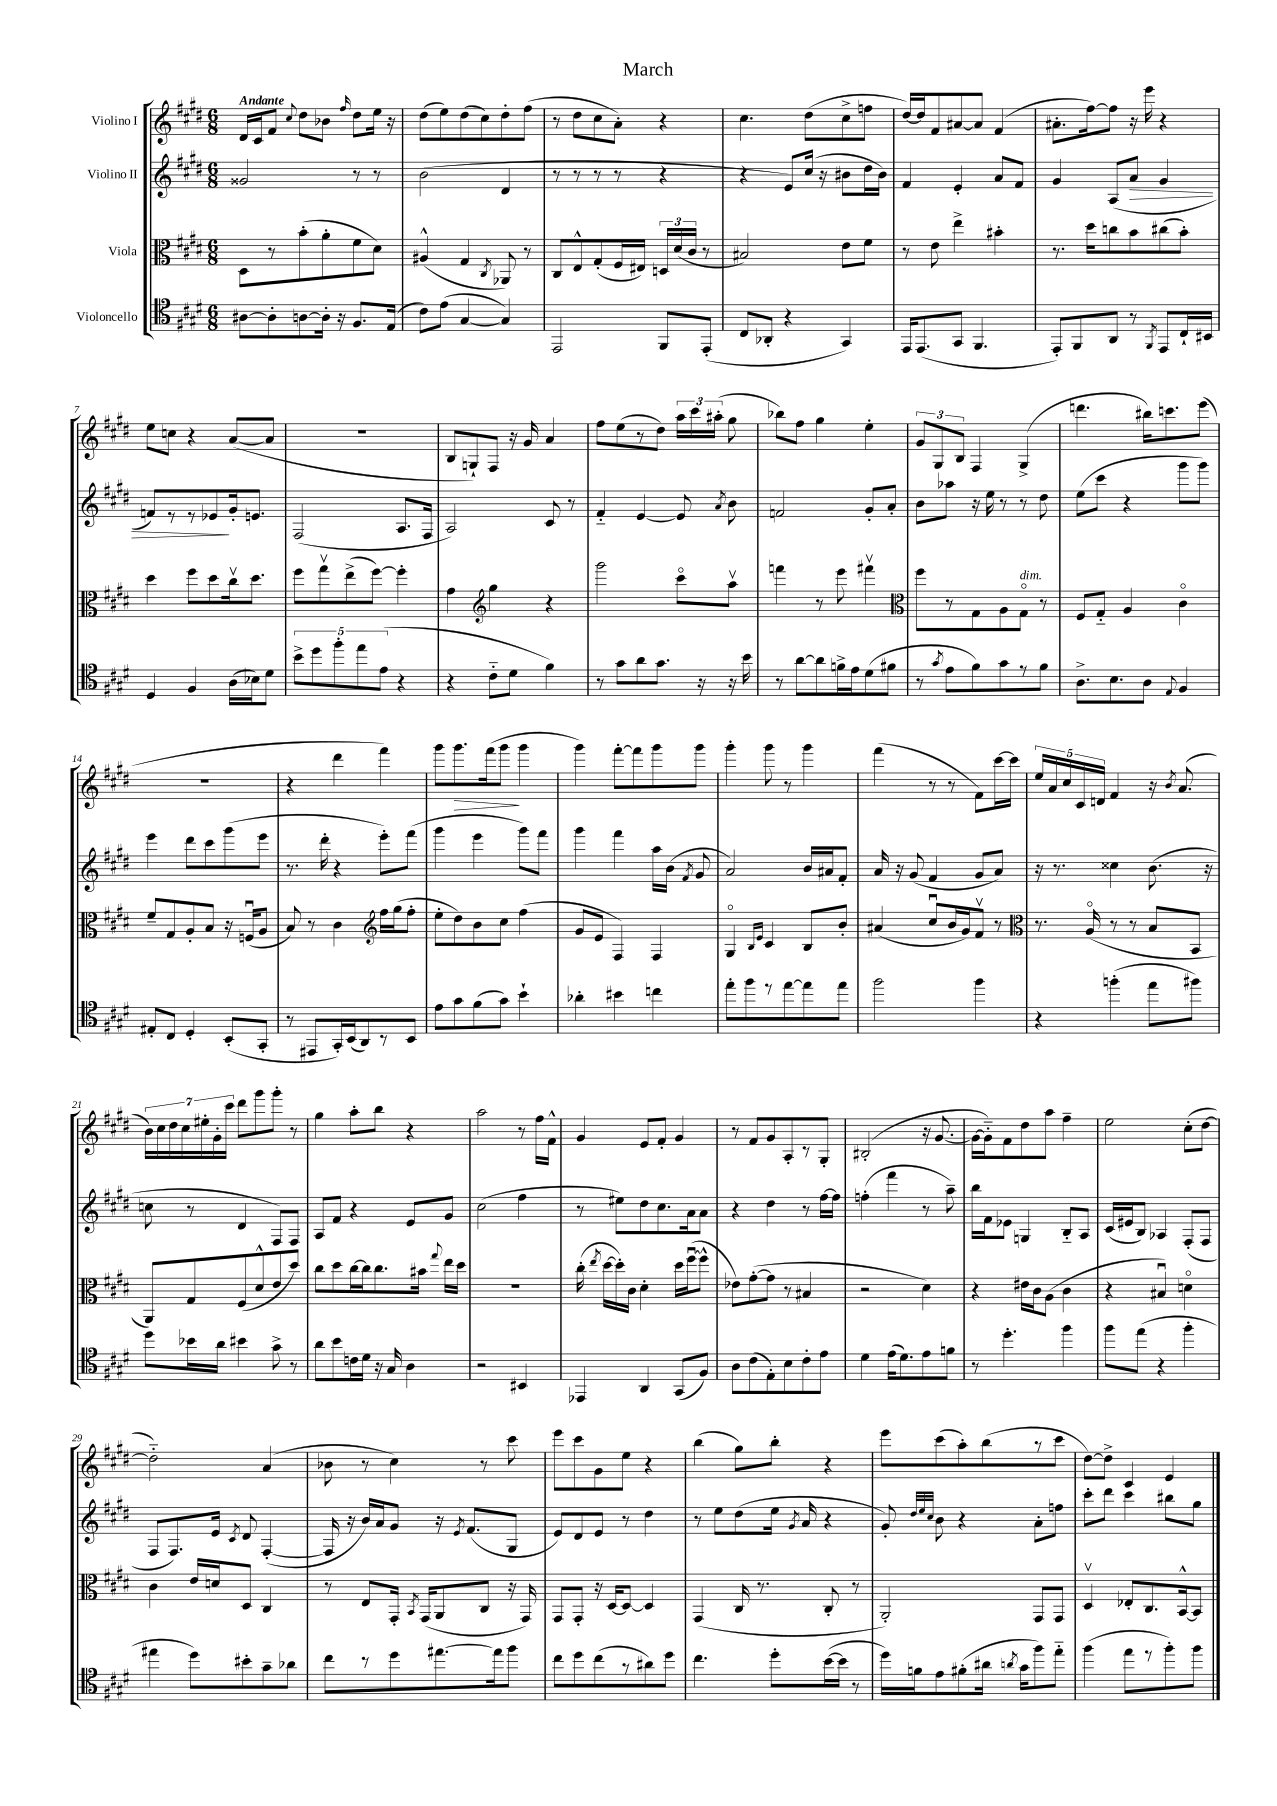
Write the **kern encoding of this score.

**kern	**kern	**kern	**dynam	**kern	**dynam
*part4	*part3	*part2	*part2	*part1	*part1
*staff4	*staff3	*staff2	*staff2	*staff1	*staff1
*I"Violoncello	*I"Viola	*I"Violino II	*	*I"Violino I	*
*clefC4	*clefC3	*clefG2	*	*clefG2	*
*k[f#c#g#d#]	*k[f#c#g#d#]	*k[f#c#g#d#]	*	*k[f#c#g#d#]	*
*M6/8	*M6/8	*M6/8	*	*M6/8	*
=1	=1	=1	=1	=1	=1
!	!	!	!	!LO:TX:a:B:t=Andante	!
[8A#X\L	8D#\L	2g##X/	.	16d#/LL	.
.	.	.	.	16c#/J	.
8A#'\]	8r	.	.	8f#/J	.
.	.	.	.	8qqcc#/	.
[8An\	(8b'\	.	.	8dd#\L	.
16A'\Jk]	8a'\	.	.	8b-X\J	.
16r	.	.	.	.	.
.	.	.	.	16qqff#/	.
8.F#/L	8f#\	8r	.	8dd#\L	.
.	8d#\J)	8r	.	16ee\Jk	.
(16E/Jk	.	.	.	16r	.
=2	=2	=2	=2	=2	=2
8c#\L)	(4A#X^^/	(2b\	.	(8dd#\L	.
(8e\J	.	.	.	8ee\)	.
[4G#/	4G#/	.	.	(8dd#\	.
.	.	.	.	8cc#\)	.
.	8qC#/	.	.	.	.
4G#/])	8AA-X/)	4d#/	.	8dd#'\	.
.	8r	.	.	(8ff#\J	.
=3	=3	=3	=3	=3	=3
2EE/	8C#/L	8r	.	8r	.
.	8E^^/	8r	.	8dd#\L	.
.	(8G#'/	8r	.	8cc#\	.
.	16F#/L	8r	.	8a'\J)	.
.	16E#X/JJ)	.	.	.	.
8FF#/L	24Dn/LL	4r	.	4r	.
.	(24d#/	.	.	.	.
.	24c#/JJ	.	.	.	.
(8EE'/J	8r	.	.	.	.
=4	=4	=4	=4	=4	=4
8C#/L	2B#X/)	4r	.	4.cc#\	.
8AA-X'/J	.	.	.	.	.
4r	.	8e/L)	.	.	.
.	.	(16cc#/Jk	.	(8dd#\L	.
.	.	16r	.	.	.
4GG#/)	8e\L	8b#X\L	.	8cc#^\	.
.	8f#\J	16dd#\L	.	8ffn\J	.
.	.	16b#\JJ)	.	.	.
=5	=5	=5	=5	=5	=5
16EE/KL	8r	4f#/	.	[16dd#/LL)	.
(8.EE/	.	.	.	16dd#/J]	.
.	8e\	.	.	8f#/	.
8GG#/J	4ee^\	4e'/	.	[8a#X/	.
4.FF#/	.	.	.	8a#/J]	.
.	4b#X'\	8a/L	.	(4f#/	.
.	.	8f#/J	.	.	.
=6	=6	=6	=6	=6	=6
8EE'/L)	8.r	4g#/	.	8.a#X'\L	.
8FF#/	.	.	.	.	.
.	16dd#\KL	.	.	[16ff#\k)	.
8AA/J	8ccn\	(8A/L	.	8ff#\J]	.
!	!	!	!LO:HP:b	!	!
8r	8b\	8a/J	>	16r	.
.	.	.	.	16eee\	.
8qFF#/	.	.	.	.	.
8EE/L	(8cc#X\	4g#/	.	4r	.
16C#`/L	8b'\J)	.	.	.	.
16BB#X/JJ	.	.	.	.	.
!!LO:LB:g=z
=7	=7	=7	=7	=7	=7
4D#/	4dd#\	8fn/L)	.	8ee\L	.
.	.	8r	.	8ccn\J	.
4F#/	8ff#\L	8r	.	4r	.
.	8dd#\	8e-X/	.	.	.
(16A\LL	16cc#v\k	16g#'/k	]	([8a/L	.
16B-X\J)	8.dd#\J	8.en/J	.	.	.
8d#\J	.	.	.	8a/J]	.
=8	=8	=8	=8	=8	=8
10b^\L	8ff#\L	(2F#/	.	2.r	.
10dd#\	.	.	.	.	.
.	8gg#v\	.	.	.	.
10ff#'\	.	.	.	.	.
.	(8ee^\	.	.	.	.
10ee\	.	.	.	.	.
.	[8ff#\J)	.	.	.	.
(10e\J	.	.	.	.	.
4r	4ff#'\]	8.A/L	.	.	.
.	.	16F#/Jk	.	.	.
=9	=9	=9	=9	=9	=9
4r	4g#\	2A/)	.	8B/L	.
.	.	.	.	8Gn`/)	.
*	*clefG2	*	*	*	*
8c#\L	4gg#\	.	.	8F#/J	.
8d#\J	.	.	.	16r	.
.	.	.	.	16g#/	.
4f#\)	4r	8c#/	.	4a/	.
.	.	8r	.	.	.
=10	=10	=10	=10	=10	=10
8r	2ggg#\	4f#/	.	8ff#\L	.
8g#\L	.	.	.	(8ee\	.
8a\	.	[4e/	.	8r	.
8.g#\J	.	.	.	8dd#\J)	.
.	8ccc#\L	8e/]	.	24aa\LL	.
.	.	.	.	24ccc#\	.
16r	.	.	.	.	.
.	.	.	.	(24aa#X'\JJ	.
.	.	8qa/	.	.	.
16r	8aav\J	8b\	.	8gg#\	.
16b\	.	.	.	.	.
=11	=11	=11	=11	=11	=11
8r	4fffn\	2fn/	.	8bb-X\L)	.
[8a\L	.	.	.	8ff#\J	.
8a\]	8r	.	.	4gg#\	.
16fn^\L	8eee\	.	.	.	.
16e\J	.	.	.	.	.
(8d#\	4fff#Xv\	8g#'/L	.	4ee'\	.
8f#X\J	.	8a'/J	.	.	.
=12	=12	=12	=12	=12	=12
*	*clefC3	*	*	*	*
8r	8ff#\L	8b\L	.	12g#/L	.
.	.	.	.	12G#/	.
8qg#/	.	.	.	.	.
8e\L	8r	8aa-X\J	.	.	.
.	.	.	.	12B/J	.
8f#\)	8G#\	16r	.	4F#/	.
.	.	16ee\	.	.	.
8g#\	8A\	8r	.	.	.
!	!LO:TX:a:i:t=dim.	!	!	!	!
8r	8G#\J	8r	.	(4G#^/	.
8f#\J	8r	8dd#\	.	.	.
=13	=13	=13	=13	=13	=13
8.A^\L	8F#/L	(8ee\L	.	4.dddn\	.
.	8G#/J	8ccc#\J	.	.	.
8.B\	.	.	.	.	.
.	4A/	4r	.	.	.
8A\J	.	.	.	16bb#X\KL)	.
.	.	.	.	8.cccn\	.
8qqE/	.	.	.	.	.
4F#/	4c#\	8ggg#\L	.	.	.
.	.	8ggg#\J)	.	(8eee\J	.
!!LO:LB:g=z
=14	=14	=14	=14	=14	=14
8E#X'/L	8f#~/L	4eee\	.	2.r	.
8C#/J	8G#/	.	.	.	.
4D#'/	8A'/	8ddd#\L	.	.	.
.	8B/J	8ccc#\	.	.	.
(8BB'/L	16r	(8ggg#\	.	.	.
.	(16Fnu/KL	.	.	.	.
8GG#'/J	8A/J	8eee\J	.	.	.
=15	=15	=15	=15	=15	=15
8r	8B/)	8.r	.	4r	.
8EE#X/L	8r	.	.	.	.
.	.	16ddd#'\	.	.	.
16GG#'/L)	4c#\	4r	.	4ddd#\	.
(16BB/J	.	.	.	.	.
8AA/)	.	.	.	.	.
*	*clefG2	*	*	*	*
8r	16ff#\LL	8eee'\L)	.	4fff#\)	.
.	(16gg#\J	.	.	.	.
8BB/J	8ff#'\J	(8fff#\J	.	.	.
=16	=16	=16	=16	=16	=16
8e\L	8ee'\L	4ggg#\	.	8ggg#\L	.
!	!	!	!	!	!LO:HP:b
8g#\	8dd#\)	.	.	8.ggg#\	>
(8f#\	8b\	4eee\	.	.	.
.	.	.	.	(16fff#\k	.
8g#\J)	8cc#\J	.	.	8ggg#\J	.
4b`\	(4ff#\	8ggg#\L)	.	4ggg#\	]
.	.	8fff#\J	.	.	.
=17	=17	=17	=17	=17	=17
4a-X'\	8g#/L	4ggg#\	.	4ggg#\)	.
.	8e/J	.	.	.	.
4b#X\	4F#/)	4fff#\	.	[8fff#'\L	.
.	.	.	.	8fff#\]	.
4ccn\	4F#/	16aa\LL	.	8ggg#\	.
.	.	(16b\JJ	.	.	.
.	.	8qf#/	.	.	.
.	.	8g#/	.	8ggg#\J	.
=18	=18	=18	=18	=18	=18
8ee'\L	4G#/	2a/)	.	4ggg#'\	.
8ff#\	.	.	.	.	.
.	16qqB/LL	.	.	.	.
.	16qqe/JJ	.	.	.	.
8r	4c#/	.	.	8ggg#\	.
[8ee\	.	.	.	8r	.
8ee\]	8B/L	16b/LL	.	4ggg#\	.
.	.	16a#X/J	.	.	.
8ee\J	8b'/J	8f#'/J	.	.	.
=19	=19	=19	=19	=19	=19
2ff#\	(4a#X/	16a/	.	(4fff#\	.
.	.	16r	.	.	.
.	.	(8g#/	.	.	.
.	8cc#u/L	4f#/	.	8r	.
.	16b/L	.	.	8r	.
.	16g#/J)	.	.	.	.
4ff#\	8f#v/J	8g#/L	.	8f#\L)	.
.	8r	8a/J)	.	[16ccc#\L	.
.	.	.	.	16ccc#\JJ]	.
=20	=20	=20	=20	=20	=20
*	*clefC3	*	*	*	*
4r	8.r	16r	.	20ee/LL	.
.	.	.	.	20a/	.
.	.	8.r	.	.	.
.	.	.	.	20cc#/	.
.	.	.	.	20c#/	.
.	(16A/	.	.	.	.
.	.	.	.	20dn/JJ	.
(4ffn'\	8r	4cc##X\	.	4f#/	.
.	8r	.	.	.	.
8ee\L	8B/L	(8.b\	.	16r	.
.	.	.	.	8qb/	.
.	.	.	.	(8.a/	.
8ff#X\J)	8BB/J	.	.	.	.
.	.	16r	.	.	.
!!LO:LB:g=z
=21	=21	=21	=21	=21	=21
8dd#\L	8AA/L)	8ccn\	.	28b\LL)	.
.	.	.	.	28cc#\	.
.	.	.	.	28dd#\	.
.	.	.	.	28cc#\	.
16b-X\L	8G#/	8r	.	.	.
.	.	.	.	28ee#X'\	.
.	.	.	.	28g#'\	.
16a\JJ	.	.	.	.	.
.	.	.	.	28ccc#\JJ	.
4b#X\	(8F#/	4d#/	.	8ddd#\L	.
.	8d#^^/	.	.	8ggg#\	.
8g#^\	8e/	8F#/L)	.	8ggg#'\J	.
8r	8dd#/J)	8F#/J	.	8r	.
=22	=22	=22	=22	=22	=22
8a\L	8cc#\L	8A/L	.	4gg#\	.
8b\	8dd#\	8f#/J	.	.	.
16cn\L	[16cc#\L	4r	.	8aa'\L	.
16d#\JJ	16cc#\J]	.	.	.	.
16r	8.cc#\	.	.	8bb\J	.
16G#/	.	.	.	.	.
4A\	.	8e/L	.	4r	.
.	16b#X\Jk	.	.	.	.
.	8qqgg#/	.	.	.	.
.	16ee\LL	8g#/J	.	.	.
.	16dd#\JJ	.	.	.	.
=23	=23	=23	=23	=23	=23
2r	2.r	(2cc#\	.	2aa\	.
4BB#X/	.	4ff#\	.	8r	.
.	.	.	.	16ff#\LL	.
.	.	.	.	16f#^^\JJ	.
=24	=24	=24	=24	=24	=24
4EE-X/	(16cc#'\	8r	.	4g#/	.
.	8qee/	.	.	.	.
.	[16dd#\LL	.	.	.	.
.	16dd#'\])	8ee#X\L)	.	.	.
.	16c#\JJ	.	.	.	.
4AA/	4d#'\	8dd#\	.	8e/L	.
.	.	8.cc#\	.	8f#'/J	.
(8GG#/L	16dd#\LL	.	.	4g#/	.
.	([16ff#u\J	16a\k	.	.	.
8F#/J)	8ff#^^\J]	8a\J	.	.	.
=25	=25	=25	=25	=25	=25
8A\L	8e-X\L)	4r	.	8r	.
(8c#\	([8g#'\	.	.	8f#/L	.
8E'\)	8g#\J]	4dd#\	.	8g#/	.
8B\	8r	.	.	8A'/	.
8c#'\	4B#X/	8r	.	8r	.
8e\J	.	[16ff#\LL	.	8G#'/J	.
.	.	16ff#\JJ]	.	.	.
=26	=26	=26	=26	=26	=26
4d#\	2r	(4ffn'\	.	(2B#X'/	.
(16e\KL	.	4fff#\	.	.	.
8.d#\)	.	.	.	.	.
8e\	4d#\)	8r	.	16r	.
.	.	.	.	[8.g#/	.
8fn\J	.	8aa~\)	.	.	.
=27	=27	=27	=27	=27	=27
8r	4r	16bb\LL	.	16g#\LL_	.
.	.	16f#\J	.	16g#\J])	.
4.dd#'\	.	8e-X\J	.	8f#\	.
.	16e#X\LL	4Gn/	.	8dd#\	.
.	16c#\J	.	.	.	.
.	(8A\J	.	.	8aa\J	.
4ff#\	4c#\	8B/L	.	4ff#~\	.
.	.	8A/J	.	.	.
=28	=28	=28	=28	=28	=28
8ff#\L	4r	(16c#/LL	.	2ee\	.
.	.	16e#X/J	.	.	.
(8ee\J	.	8B/J)	.	.	.
4r	4B#Xu/)	4A-X/	.	.	.
4ff#'\	4dn\	(8F#'/L	.	(8cc#'\L	.
.	.	8F#/J	.	[8dd#\J	.
!!LO:LB:g=z
=29	=29	=29	=29	=29	=29
4ee#X\	4c#\	8F#/L	.	2dd#\])	.
.	.	8.F#/)	.	.	.
8dd#\L)	16e/LL	.	.	.	.
.	16dn/J	16e/Jk	.	.	.
.	.	8qc#/	.	.	.
8b#X'\	8D#/J	8d#/	.	.	.
8g#~\	4C#/	([4F#'/	.	(4a/	.
8a-X\J	.	.	.	.	.
=30	=30	=30	=30	=30	=30
8cc#\L	8r	16F#/]	.	8b-X\	.
.	.	16r	.	.	.
8r	8E/L	16b/LL)	.	8r	.
.	.	16a/J	.	.	.
8dd#\	16GG#'/Jk	8g#/J	.	4cc#\)	.
.	8qBB/	.	.	.	.
.	(16GG#/KL	.	.	.	.
[8.ee#X\	8AA/	16r	.	.	.
.	.	8qe/	.	.	.
.	.	(8.f#/L	.	.	.
.	8C#/J	.	.	8r	.
16ee#\k]	.	.	.	.	.
8ff#\J	16r	8G#/J	.	8ccc#\	.
.	16GG#/)	.	.	.	.
=31	=31	=31	=31	=31	=31
8cc#\L	8GG#/L	8e/L)	.	8eee\L	.
8dd#\	8GG#'/J	8d#/	.	8ccc#\	.
(8cc#\	16r	8e/J	.	8g#\	.
.	[16D#/KL	.	.	.	.
8r	8D#/J_	8r	.	8ee\J	.
8a#X\)	4D#/]	4dd#\	.	4r	.
8dd#\J	.	.	.	.	.
=32	=32	=32	=32	=32	=32
4.cc#\	(4GG#/	8r	.	(4bb\	.
.	.	8ee\L	.	.	.
.	16C#/	(8dd#\	.	8gg#\L)	.
.	8.r	.	.	.	.
8dd#'\L	.	16ee\Jk	.	8bb'\J	.
.	.	8qg#/	.	.	.
.	.	16a/	.	.	.
([16b\L	8C#'/	4r	.	4r	.
16b\JJ]	.	.	.	.	.
8r	8r	.	.	.	.
=33	=33	=33	=33	=33	=33
16dd#\LL)	2AA'/)	8g#'/)	.	8eee\L	.
16fn\J	.	.	.	.	.
.	.	32qqdd#/LLL	.	.	.
.	.	32qqee/	.	.	.
.	.	32qqcc#/JJJ	.	.	.
8e\	.	8b\	.	(8ccc#\	.
(8f#X'\	.	4r	.	8aa'\)	.
16a#X\Jk	.	.	.	(8bb\	.
8qan/	.	.	.	.	.
16g#\KL	.	.	.	.	.
8ff#\)	8GG#/L	8a'\L	.	8r	.
8ee\J	8GG#/J	8ffn\J	.	8ccc#\J	.
=34	=34	=34	=34	=34	=34
(4ff#\	4D#v/	8ccc#'\L	.	[8dd#\L)	.
.	.	8ddd#\J	.	8dd#^\J]	.
8ee\L	8E-X'/L	4ccc#\	.	4c#/	.
8r	8.C#/	.	.	.	.
8ff#'\)	.	8bb#X\L	.	4e/	.
.	[16BB^^/k	.	.	.	.
8ff#\J	8BB/J]	8gg#\J	.	.	.
==	==	==	==	==	==
*-	*-	*-	*-	*-	*-
